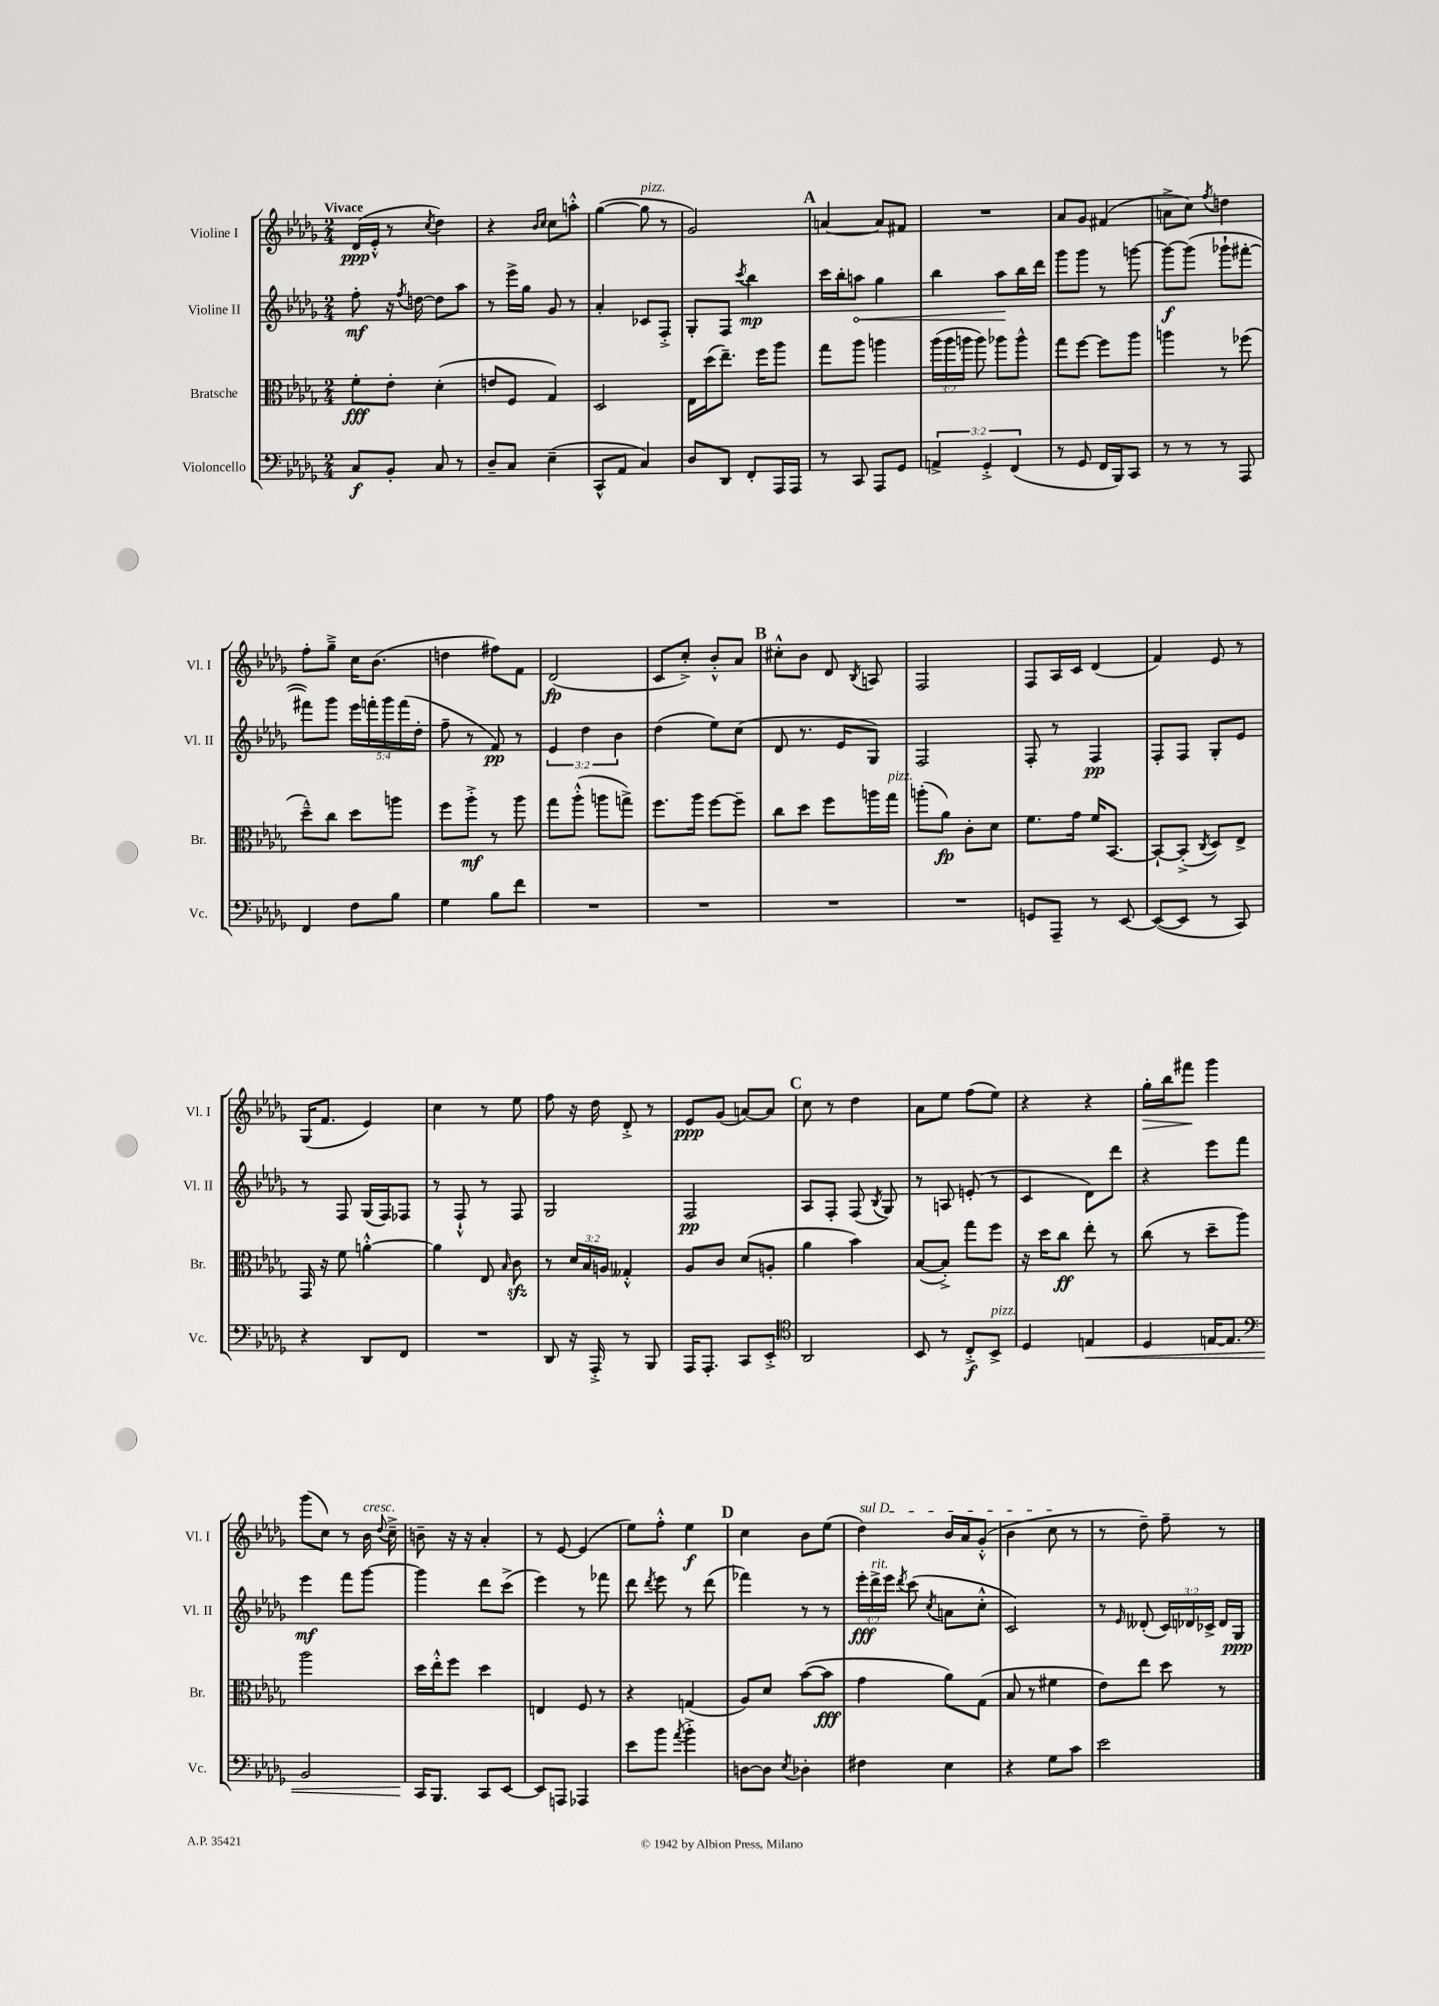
<<
\new StaffGroup <<
\new Staff = "s0" \with { instrumentName = "Violine I" shortInstrumentName = "Vl. I" } {
    \clef treble \key des \major \numericTimeSignature \time 2/4 \tempo "Vivace"
    \autoBeamOff des'16[\ppp( ees'16]-.-^ r8 \acciaccatura { c''8 } des''4) |
    r4 \grace { bes'16[ c''16] } c''8[ a''8]-.-^ |
    ges''4~( ges''8^\markup { \italic "pizz." } r8 |
    ges'2) |
    \mark \markup { \bold "A" } a'4~ a'8[ fis'8] |
    R2 |
    aes'8[ ges'8] fis'4( |
    a'8[-> c''8]) \acciaccatura { f''8 } d''4 |
    f''8[-. ges''8]---> c''16[ bes'8.]( |
    d''4 fis''8[) f'8] |
    des'2\fp( |
    c'8[ c''8]-.->) bes'8[-.-^ aes'8] |
    \mark \markup { \bold "B" } cis''8[-.-^ bes'8] des'8 \acciaccatura { bes8 } a8 |
    f2 |
    f8[ aes16 c'16] des'4( |
    f'4) ees'8 r8 |
    ges16[( f'8.] ees'4) |
    c''4 r8 ees''8 |
    f''8 r16 des''16 des'8-.-> r8 |
    ees'8[\ppp ges'8]( a'8[~) a'8] |
    \mark \markup { \bold "C" } c''8 r8 des''4 |
    aes'8[ ees''8] f''8[( ees''8]) |
    r4 r4 |
    ges''16[-.\> bes''16 fis'''8]\! ges'''4 |
    ges'''8[( c''8]) r8 bes'16^\markup { \italic "cresc." } \appoggiatura { des''8 } c''16---> |
    b'8-- r16 r16 aes'4-. |
    r8 ees'8~ ees'4( |
    ees''8[) f''8]-.-^ ees''4\f |
    \mark \markup { \bold "D" } c''4 bes'8[ ees''8]( |
    \once \override TextSpanner.bound-details.left.text = \markup { \italic "sul D" } des''4\startTextSpan) bes'16[ aes'16 ges'8]-.-^( |
    bes'4 c''8\stopTextSpan r8 |
    r8 des''8--) f''8-- r8 \bar "|." |
}
\new Staff = "s1" \with { instrumentName = "Violine II" shortInstrumentName = "Vl. II" } {
    \clef treble \key des \major \numericTimeSignature \time 2/4 \override Staff.TupletNumber.text = #tuplet-number::calc-fraction-text
    \autoBeamOff f''8-.\mf r16 \acciaccatura { f''8 } d''16~ d''8[ aes''8] |
    r8 ees'''16[-> ges''16] ges'8 r8 |
    aes'4-. ces'8[ f8]-.-> |
    ges8[-. f8] \acciaccatura { c'''8 } bes''4\mp |
    \mark \markup { \bold "A" } c'''16[ bes''16-. \once \override Hairpin.circled-tip = ##t a''8]\< ges''4 |
    bes''4 aes''8[\! bes''16 des'''16] |
    ges'''8[ ges'''8] r8 g'''8~ |
    g'''8[~\f g'''8]( ges'''8[-! fis'''8]~-. |
    fis'''8[) ges'''8] \tuplet 5/4 { ees'''16[ f'''16-. ges'''16 f'''16( des''16]-. } |
    f''8-- r8 f'8\pp) r8 |
    \tuplet 3/2 { ees'4 des''4 bes'4 } |
    des''4( ees''8[) c''8]( |
    \mark \markup { \bold "B" } des'8 r8. ees'16[ ges8]) |
    f2 |
    f8-. r8 f4\pp |
    f8[-. f8] ges8[-. ees'8] |
    r8 f8 ges16[( f16) fes8] |
    r8 f8-!-^ r8 f8 |
    ges2 |
    f2\pp |
    \mark \markup { \bold "C" } aes8[ f8]-. f8( \acciaccatura { bes8 } ges8) |
    r8 a8 e'8-.( r8 |
    c'4 des'8[) des'''8] |
    r4 ees'''8[ f'''8] |
    ees'''4\mf f'''8[ ges'''8]~ |
    ges'''4 des'''8[ c'''8]->( |
    ees'''4) r8 fes'''8 |
    des'''8 \acciaccatura { des'''8 } ees'''8 r8 des'''8( |
    \mark \markup { \bold "D" } fes'''4) r8 r8 |
    \tuplet 3/2 { ees'''16[-.\fff des'''16->^\markup { \italic "rit." } ees'''16] } \acciaccatura { des'''8 } c'''8( \acciaccatura { c''8 } a'8[ c''8]-.-^ |
    c'2) |
    r8 \grace { ees'16 } deses'8-.( \tuplet 3/2 { c'16[) des'16 ces'16]-> } des'16[ ges16]\ppp \bar "|." |
}
\new Staff = "s2" \with { instrumentName = "Bratsche" shortInstrumentName = "Br." } {
    \clef alto \key des \major \numericTimeSignature \time 2/4 \override Staff.TupletNumber.text = #tuplet-number::calc-fraction-text
    \autoBeamOff f'8[-.\fff ees'8]-. des'4-.( |
    e'8[ f8] ges4) |
    des2 |
    ees16[ des''16( ees''8.]--) f''16[ aes''8] |
    \mark \markup { \bold "A" } ges''8[ aes''8] a''4 |
    \tuplet 3/2 { aes''16[( aes''16 a''16] } a''8) aes''8[ aes''8]-^ |
    ges''8[ f''8]~ f''8[ aes''8] |
    a''4 r8 fes''8( |
    des''8[---^) c''8] des''8[ a''8] |
    f''8[ aes''8]-.->\mf r8 aes''8 |
    ges''8[ aes''8]-.-^( a''8[ g''8]->) |
    f''8.[ aes''16] f''8[~ f''8]-- |
    \mark \markup { \bold "B" } c''8[ des''8] f''8[ a''16 ges''16]^\markup { \italic "pizz." } |
    a''8[-.( aes'8]\fp) c'8[-. des'8] |
    f'8.[ ges'16] f'16[ bes,8.]~ |
    bes,8[~-! bes,8]-.->( \acciaccatura { c8 } des8[) ees8]-> |
    ges,16 r16 f'8 a'4~-.-^ |
    a'4 ees8 \grace { bes16 } c'8\sfz |
    r8 \tuplet 3/2 { des'16[ bes16 a16] } geses4-.-^ |
    aes8[ c'8] des'8[( a8]-. |
    \mark \markup { \bold "C" } aes'4 bes'4) |
    bes8[~( bes8]-.->) ges''8[ f''8] |
    r16 des''16[ c''8]\ff ees''8-. r8 |
    c''8( r8 des''8[-- aes''8]) |
    aes''2 |
    des''16[ ees''16-.-^ f''8] des''4 |
    e4 f8 r8 |
    r4 g4( |
    \mark \markup { \bold "D" } aes8[) des'8] bes'8[~( bes'8]\fff |
    ges'4 aes'8[) ges8]( |
    bes8 r8 fis'4 |
    ees'8[) ees''8] des''8 r8 \bar "|." |
}
\new Staff = "s3" \with { instrumentName = "Violoncello" shortInstrumentName = "Vc." } {
    \clef bass \key des \major \numericTimeSignature \time 2/4 \override Staff.TupletNumber.text = #tuplet-number::calc-fraction-text
    \autoBeamOff c8[\f bes,8]-. c8 r8 |
    des8[-- c8] ees4--( |
    c,8[-^ aes,8] c4) |
    des8[ des,8] f,8[-. aes,,16 aes,,16] |
    \mark \markup { \bold "A" } r8 c,8 aes,,8[ ges,8] |
    \tuplet 3/2 { a,4-> ges,4-.-> f,4( } |
    r8 ges,8 f,16[ bes,,16) c,8] |
    r8 r8 r8 aes,,8 |
    f,4 f8[ bes8] |
    ges4 bes8[ f'8] |
    R2 |
    R2 |
    \mark \markup { \bold "B" } R2 |
    R2 |
    g,8[ aes,,8]-- r8 ees,8~ |
    ees,8[~( ees,8] r8 c,8) |
    r4 des,8[ f,8] |
    R2 |
    des,8 r16 aes,,16-.-> r8 bes,,8 |
    aes,,16[ aes,,8.]-. c,8[ ees,8]-.-> |
    \mark \markup { \bold "C" } \clef tenor aes,2 |
    bes,8 r8 c8[-.->\f bes,8]->^\markup { \italic "pizz." } |
    des4 e4\< |
    des4 e16[~ e8.] |
    \clef bass bes,2 |
    c,16[\! bes,,8.] c,8[ ees,8]~ |
    ees,8[ a,,8] aes,,4 |
    ees'8[ bes'8] \acciaccatura { aes'8 } bes'4-.-> |
    \mark \markup { \bold "D" } d8[~ d8] \acciaccatura { ees8 } des4-. |
    fis4 ees4 |
    r4 ges8[ c'8] |
    ees'2 \bar "|." |
}
>>
>>
\layout { \context { \Score \remove "Bar_number_engraver" } }
